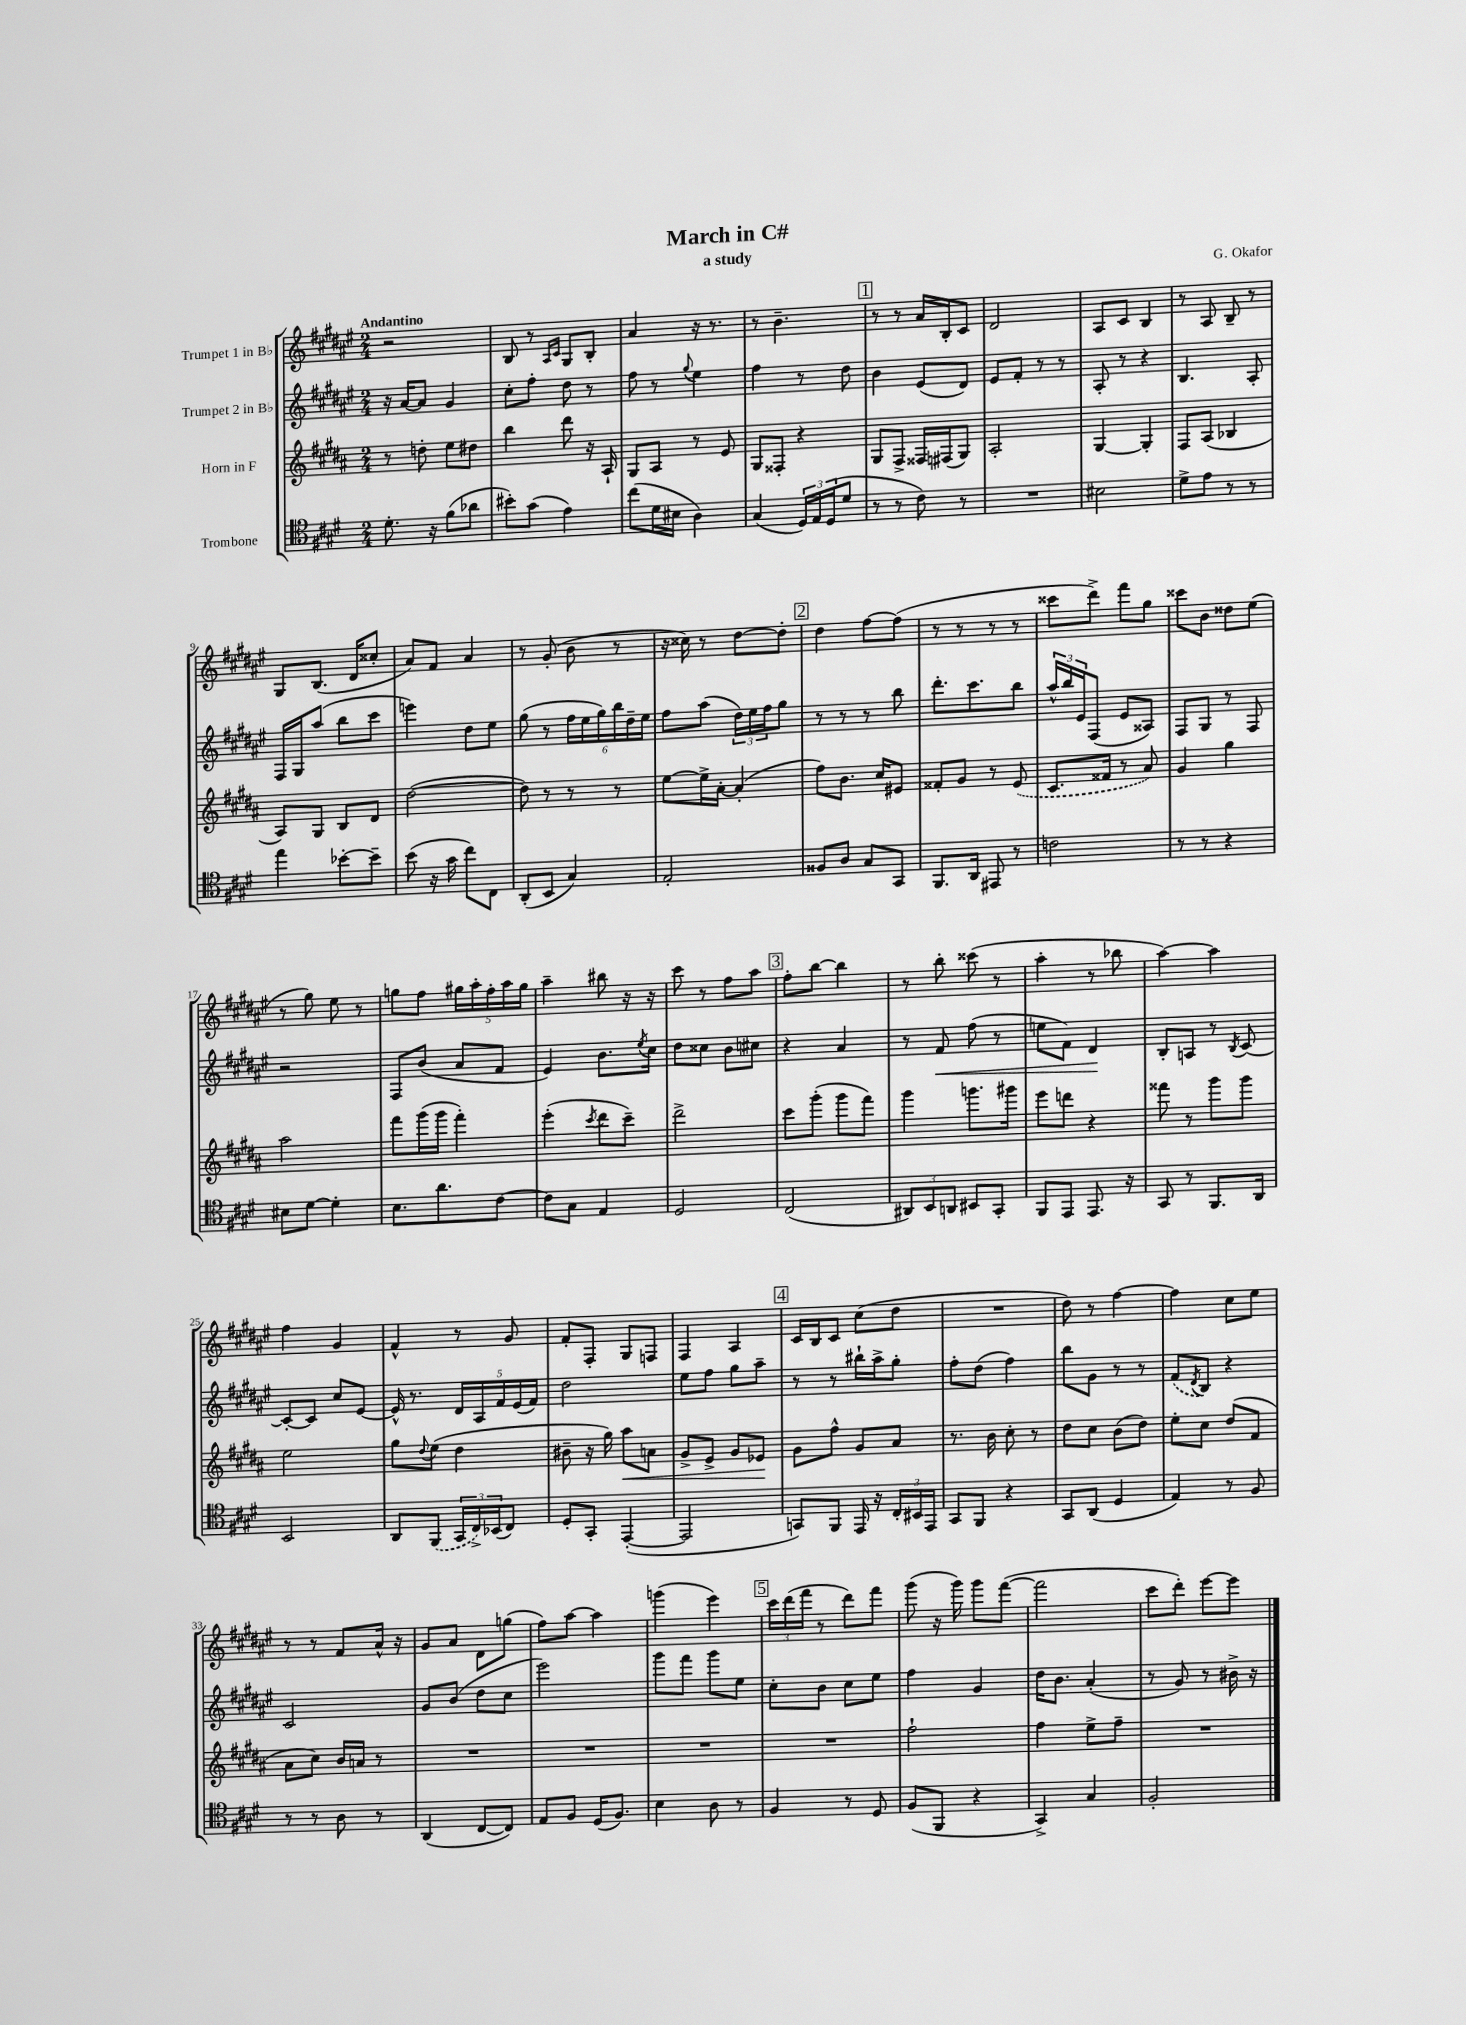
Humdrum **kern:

**kern	**kern	**dynam	**kern	**dynam	**kern
*part4	*part3	*part3	*part2	*part2	*part1
*staff4	*staff3	*staff3	*staff2	*staff2	*staff1
*I"Trombone	*I"Horn in F	*	*I"Trumpet 2 in B♭	*	*I"Trumpet 1 in B♭
*clefC4	*clefG2	*	*clefG2	*	*clefG2
*k[f#c#g#d#]	*k[f#c#g#d#a#]	*	*k[f#c#g#d#a#e#]	*	*k[f#c#g#d#a#e#]
*M2/4	*M2/4	*	*M2/4	*	*M2/4
=1	=1	=1	=1	=1	=1
!	!	!	!	!	!LO:TX:a:B:t=Andantino
8.d#'\	8r	.	16r	.	2r
.	.	.	[16a#/KL	.	.
.	8ddn'\	.	8a#/J]	.	.
16r	.	.	.	.	.
(8f#\L	8ee\L	.	4g#/	.	.
8a-X\J	8dd#X\J	.	.	.	.
=2	=2	=2	=2	=2	=2
8b#X'\L)	4bb\	.	8cc#'\L	.	8B/
(8g#\J	.	.	8ff#'\J	.	8r
.	.	.	.	.	16qqA#/LL
.	.	.	.	.	16qqc#/JJ
4e\)	8ddd#\	.	8dd#\	.	8G#/L
.	16r	.	8r	.	8B'/J
.	16A#`/	.	.	.	.
=3	=3	=3	=3	=3	=3
(8cc#\L	8G#/L	.	8ff#\	.	4a#/
16d#\L	8A#/J	.	8r	.	.
16B#X\JJ	.	.	.	.	.
.	.	.	8qqgg#/	.	.
4A\)	8r	.	4ee#\	.	16r
.	.	.	.	.	8.r
.	8e/	.	.	.	.
=4	=4	=4	=4	=4	=4
(4G#/	8G#/L	.	4ff#\	.	8r
.	8F##X'/J	.	.	.	4.b~\
24D#/LL)	4r	.	8r	.	.
24E/	.	.	.	.	.
(24D#/J	.	.	.	.	.
8d#/J	.	.	8dd#\	.	.
!!LO:REH:place=s1:t=1
=5	=5	=5	=5	=5	=5
8r	8G#/L	.	4b\	.	8r
8r	8F#^/J	.	.	.	8r
8c#\)	16F##X/LL	.	(8e#/L	.	16a#/LL
.	(16F#X/J	.	.	.	16B'/J
8r	8G#/J)	.	8d#/J)	.	8c#/J
=6	=6	=6	=6	=6	=6
2r	2A#'/	.	8e#/L	.	2d#/
.	.	.	8f#'/J	.	.
.	.	.	8r	.	.
.	.	.	8r	.	.
=7	=7	=7	=7	=7	=7
2B#X\	[4G#/	.	8A#'/	.	8A#/L
.	.	.	8r	.	8c#/J
.	4G#'/]	.	4r	.	4B/
=8	=8	=8	=8	=8	=8
8d#^\L	8F#/L	.	4.B/	.	8r
8e\J	(8A#/J	.	.	.	8A#/
8r	4B-X/	.	.	.	8B~/
8r	.	.	8A#'/	.	8r
!!LO:LB:g=z
=9	=9	=9	=9	=9	=9
4ee\	8A#/L)	.	16F#/LL	.	8G#/L
.	.	.	16G#/J	.	.
.	8G#/J	.	(8aa#/J	.	(8.B/J
[8b-X'\L	8B/L	.	8bb\L	.	.
.	.	.	.	.	16d#/KL
8b-~\J]	8d#/J	.	8ccc#\J	.	8cc##X'/J
=10	=10	=10	=10	=10	=10
(8b\	([2dd#\	.	4eeen\)	.	8a#/L)
16r	.	.	.	.	8f#/J
16g#\	.	.	.	.	.
8cc#\L)	.	.	8dd#\L	.	4a#/
8C#\J	.	.	8ee#\J	.	.
=11	=11	=11	=11	=11	=11
(8AA'/L	8dd#\])	.	(8gg#\	.	8r
8BB/J	8r	.	8r	.	(8g#'/
4G#/)	8r	.	24ff#\LL	.	8b\
.	.	.	24ee#\	.	.
.	.	.	24gg#\)	.	.
.	8r	.	24bb\	.	8r
.	.	.	24dd#~\	.	.
.	.	.	24ee#\JJ	.	.
=12	=12	=12	=12	=12	=12
2E'/	[8ee\L	.	8ff#\L	.	16r
.	.	.	.	.	16cc##X\)
.	16ee^\L]	.	(8aa#\J	.	8r
.	[16a#'\JJ	.	.	.	.
.	(4a#'/]	.	24dd#\LL)	.	[8dd#\L
.	.	.	24ee#\	.	.
.	.	.	24ff#\J	.	.
.	.	.	8gg#\J	.	8dd#'\J]
!!LO:REH:place=s1:t=2
=13	=13	=13	=13	=13	=13
8F##X/L	8ff#\L)	.	8r	.	4dd#\
8A/J	8.b\J	.	8r	.	.
8G#/L	.	.	8r	.	[8ff#\L
.	16cc#/KL	.	.	.	.
8GG#/J	8e#X/J	.	8bb\	.	(8ff#\J]
=14	=14	=14	=14	=14	=14
8.FF#/L	8f##X'/L	.	8.ddd#'\L	.	8r
.	8g#/J	.	.	.	8r
16AA/Jk	.	.	8.ccc#\	.	.
8EE#X/	8r	.	.	.	8r
8r	(8e/	.	8bb\J	.	8r
=15	=15	=15	=15	=15	=15
2cn\	8.c#/L	.	24aa#^^/LL	.	8ccc##X\L
.	.	.	24bb/	.	.
.	.	.	24e#/J	.	.
.	.	.	(8F#/J	.	8ddd#^\J)
.	16f##X/Jk	.	.	.	.
.	8r	.	8e#/L	.	8fff#\L
.	8a#/)	.	8A##X/J)	.	8gg#\J
=16	=16	=16	=16	=16	=16
8r	4g#/	.	8F#/L	.	8ccc##X\L
8r	.	.	8G#/J	.	8b\J
4r	4gg#\	.	8r	.	8dd##X\L
.	.	.	8F#/	.	(8ee#\J
!!LO:LB:g=z
=17	=17	=17	=17	=17	=17
8B#X\L	2aa#\	.	2r	.	8r
[8d#\J	.	.	.	.	8gg#\)
4d#'\]	.	.	.	.	8ee#\
.	.	.	.	.	8r
=18	=18	=18	=18	=18	=18
8.B\L	8fff#\L	.	8F#/L	.	8ggn\L
.	(16ggg#\L	.	(8b/J	.	8ff#\J
8.a\	16ggg#\JJ	.	.	.	.
.	4fff#'\)	.	8a#/L	.	20gg#X\LL
.	.	.	.	.	20aa#'\
.	.	.	.	.	20ff#'\
[8c#\J	.	.	8f#/J	.	.
.	.	.	.	.	20aa#\
.	.	.	.	.	20gg#\JJ
=19	=19	=19	=19	=19	=19
8c#\L]	(4eee'\	.	4e#/)	.	4aa#~\
8G#\J	.	.	.	.	.
.	8qccc#/	.	.	.	.
4E/	8ddd#\L	.	8.b\L	.	8bb#X\
.	8ccc#~\J)	.	.	.	16r
.	.	.	8qee#/	.	.
.	.	.	16cc#\Jk	.	16r
=20	=20	=20	=20	=20	=20
2D#/	2ddd#^\	.	8dd#\L	.	8ccc#\
.	.	.	8cc##X\J	.	8r
.	.	.	8b\L	.	8ff#\L
.	.	.	8cc#X\J	.	8aa#\J
!!LO:REH:place=s1:t=3
=21	=21	=21	=21	=21	=21
(2C#/	8ccc#\L	.	4r	.	8ff#'\L
.	(8ggg#'\J	.	.	.	[8bb\J
.	8ggg#\L	.	4a#/	.	4bb\]
.	8fff#\J)	.	.	.	.
=22	=22	=22	=22	=22	=22
12AA#X/L)	4ggg#\	.	8r	.	8r
12BB/	.	.	.	.	.
!	!	!	!	!LO:HP:b	!
.	.	.	8f#/	<	8bb'\
12AAn/J	.	.	.	.	.
8BB#X/L	8.gggn\L	.	(8ff#\	.	(8ccc##X\
8GG#'/J	.	.	8r	.	8r
.	16ggg#X\Jk	.	.	.	.
=23	=23	=23	=23	=23	=23
8FF#/L	8eee\L	.	8een\L	.	4aa#'\
8EE/J	8dddn\J	.	8f#\J)	.	.
8.EE/	4r	.	4d#/	.	8r
.	.	.	.	.	8bb-X\
16r	.	.	.	.	.
.	.	.	.	[	.
=24	=24	=24	=24	=24	=24
8GG#/	8fff##X\	.	8B'/L	.	[4aa#\)
8r	8r	.	8An/J	.	.
8.FF#/L	8ggg#\L	.	8r	.	4aa#\]
.	.	.	8qB/	.	.
.	8ggg#\J	.	[8c#/	.	.
16AA/Jk	.	.	.	.	.
!!LO:LB:g=z
=25	=25	=25	=25	=25	=25
2BB/	2ee\	.	8c#'/L_	.	4ff#\
.	.	.	8c#/J]	.	.
.	.	.	8cc#/L	.	4g#/
.	.	.	[8e#/J	.	.
=26	=26	=26	=26	=26	=26
8AA/L	8gg#\L	.	16e#^^/]	.	4f#^^/
.	.	.	8.r	.	.
.	8qqdd#/	.	.	.	.
(8FF#/J	(8ee\J	.	.	.	.
24GG#/LL	4dd#\	.	20d#/LL	.	8r
24C#^/)	.	.	.	.	.
.	.	.	20A#/	.	.
(24BB-X/J	.	.	.	.	.
.	.	.	20f#/	.	.
8C#/J)	.	.	.	.	8g#/
.	.	.	(20e#/	.	.
.	.	.	20f#/JJ)	.	.
=27	=27	=27	=27	=27	=27
8D#'/L	8b#X~\	.	2dd#\	.	8f#'/L
8GG#'/J	16r	.	.	.	8F#'/J
.	16gg#\)	.	.	.	.
!	!	!LO:HP:b	!	!	!
([4EE'/	8aa#\L	<	.	.	8G#/L
.	8an\J	.	.	.	8Fn/J
=28	=28	=28	=28	=28	=28
2EE/]	8g#^/L	.	8ee#\L	.	4F#/
.	8e^/J	.	8ff#\J	.	.
.	8g#/L	.	8gg#\L	.	4A#/
.	8e-X/J	.	8aa#~\J	.	.
.	.	[	.	.	.
!!LO:REH:place=s1:t=4
=29	=29	=29	=29	=29	=29
8GGn/L)	8g#\L	.	8r	.	16c#/LL
.	.	.	.	.	16B/J
8FF#/J	8ff#^^\J	.	8r	.	8c#/J
16EE/	8g#/L	.	16bb#X`\LL	.	(8cc#\L
16r	.	.	16aa#^\J	.	.
24C#'/LL	8a#/J	.	8gg#'\J	.	8dd#\J
24BB#X/	.	.	.	.	.
24EE/JJ	.	.	.	.	.
=30	=30	=30	=30	=30	=30
8GG#/L	8.r	.	8ff#'\L	.	2r
8FF#/J	.	.	(8dd#\J	.	.
.	16b\	.	.	.	.
4r	8cc#'\	.	4ff#\)	.	.
.	8r	.	.	.	.
=31	=31	=31	=31	=31	=31
8GG#/L	8dd#\L	.	8bb\L	.	8dd#\)
(8AA/J	8cc#\J	.	8g#\J	.	8r
4D#/	(8b\L	.	8r	.	[4ff#\
.	8dd#\J)	.	8r	.	.
=32	=32	=32	=32	=32	=32
4E/)	8ee'\L	.	(8f#/L	.	4ff#\]
.	.	.	8qd#/	.	.
.	8cc#\J	.	8B/J)	.	.
8r	(8dd#/L	.	4r	.	8cc#\L
8F#/	8f#/J	.	.	.	8ee#\J
!!LO:LB:g=z
=33	=33	=33	=33	=33	=33
8r	8a#\L	.	2c#/	.	8r
8r	8cc#\J)	.	.	.	8r
8A\	16b/LL	.	.	.	8f#/L
.	16an/JJ	.	.	.	.
8r	8r	.	.	.	16a#^^/Jk
.	.	.	.	.	16r
=34	=34	=34	=34	=34	=34
(4AA/	2r	.	8g#/L	.	8g#/L
.	.	.	(8b/J	.	8a#/J
[8C#/L	.	.	8dd#\L	.	8d#\L
8C#/J])	.	.	8cc#\J	.	(8ggn\J
=35	=35	=35	=35	=35	=35
8E/L	2r	.	2eee#\)	.	8ff#\L)
8F#/J	.	.	.	.	[8aa#\J
(16D#/KL	.	.	.	.	4aa#\]
8.F#/J)	.	.	.	.	.
=36	=36	=36	=36	=36	=36
4B\	2r	.	8ggg#\L	.	(4gggn\
.	.	.	8fff#\J	.	.
8A\	.	.	8ggg#\L	.	4eee#\)
8r	.	.	8ee#\J	.	.
!!LO:REH:place=s1:t=5
=37	=37	=37	=37	=37	=37
4F#/	2r	.	8cc#'\L	.	24ccc#\LL
.	.	.	.	.	(24ddd#\
.	.	.	.	.	24fff#\JJ
.	.	.	8b\J	.	8r
8r	.	.	8cc#\L	.	8ddd#\L)
8D#/	.	.	8ee#\J	.	8fff#\J
=38	=38	=38	=38	=38	=38
(8F#/L	2ff#`\	.	4ff#\	.	(8ggg#\
8FF#/J	.	.	.	.	16r
.	.	.	.	.	16ggg#\)
4r	.	.	4g#/	.	8ggg#\L
.	.	.	.	.	([8fff#\J
=39	=39	=39	=39	=39	=39
4GG#^/)	4ff#\	.	16dd#\KL	.	2fff#\]
.	.	.	8.b\J	.	.
4G#/	8ee^\L	.	(4a#'/	.	.
.	8ff#~\J	.	.	.	.
=40	=40	=40	=40	=40	=40
2F#'/	2r	.	8r	.	8ccc#\L
.	.	.	8g#/)	.	8ddd#'\J)
.	.	.	8r	.	[8eee#\L
.	.	.	16b#X^\	.	8eee#\J]
.	.	.	16r	.	.
==	==	==	==	==	==
*-	*-	*-	*-	*-	*-
